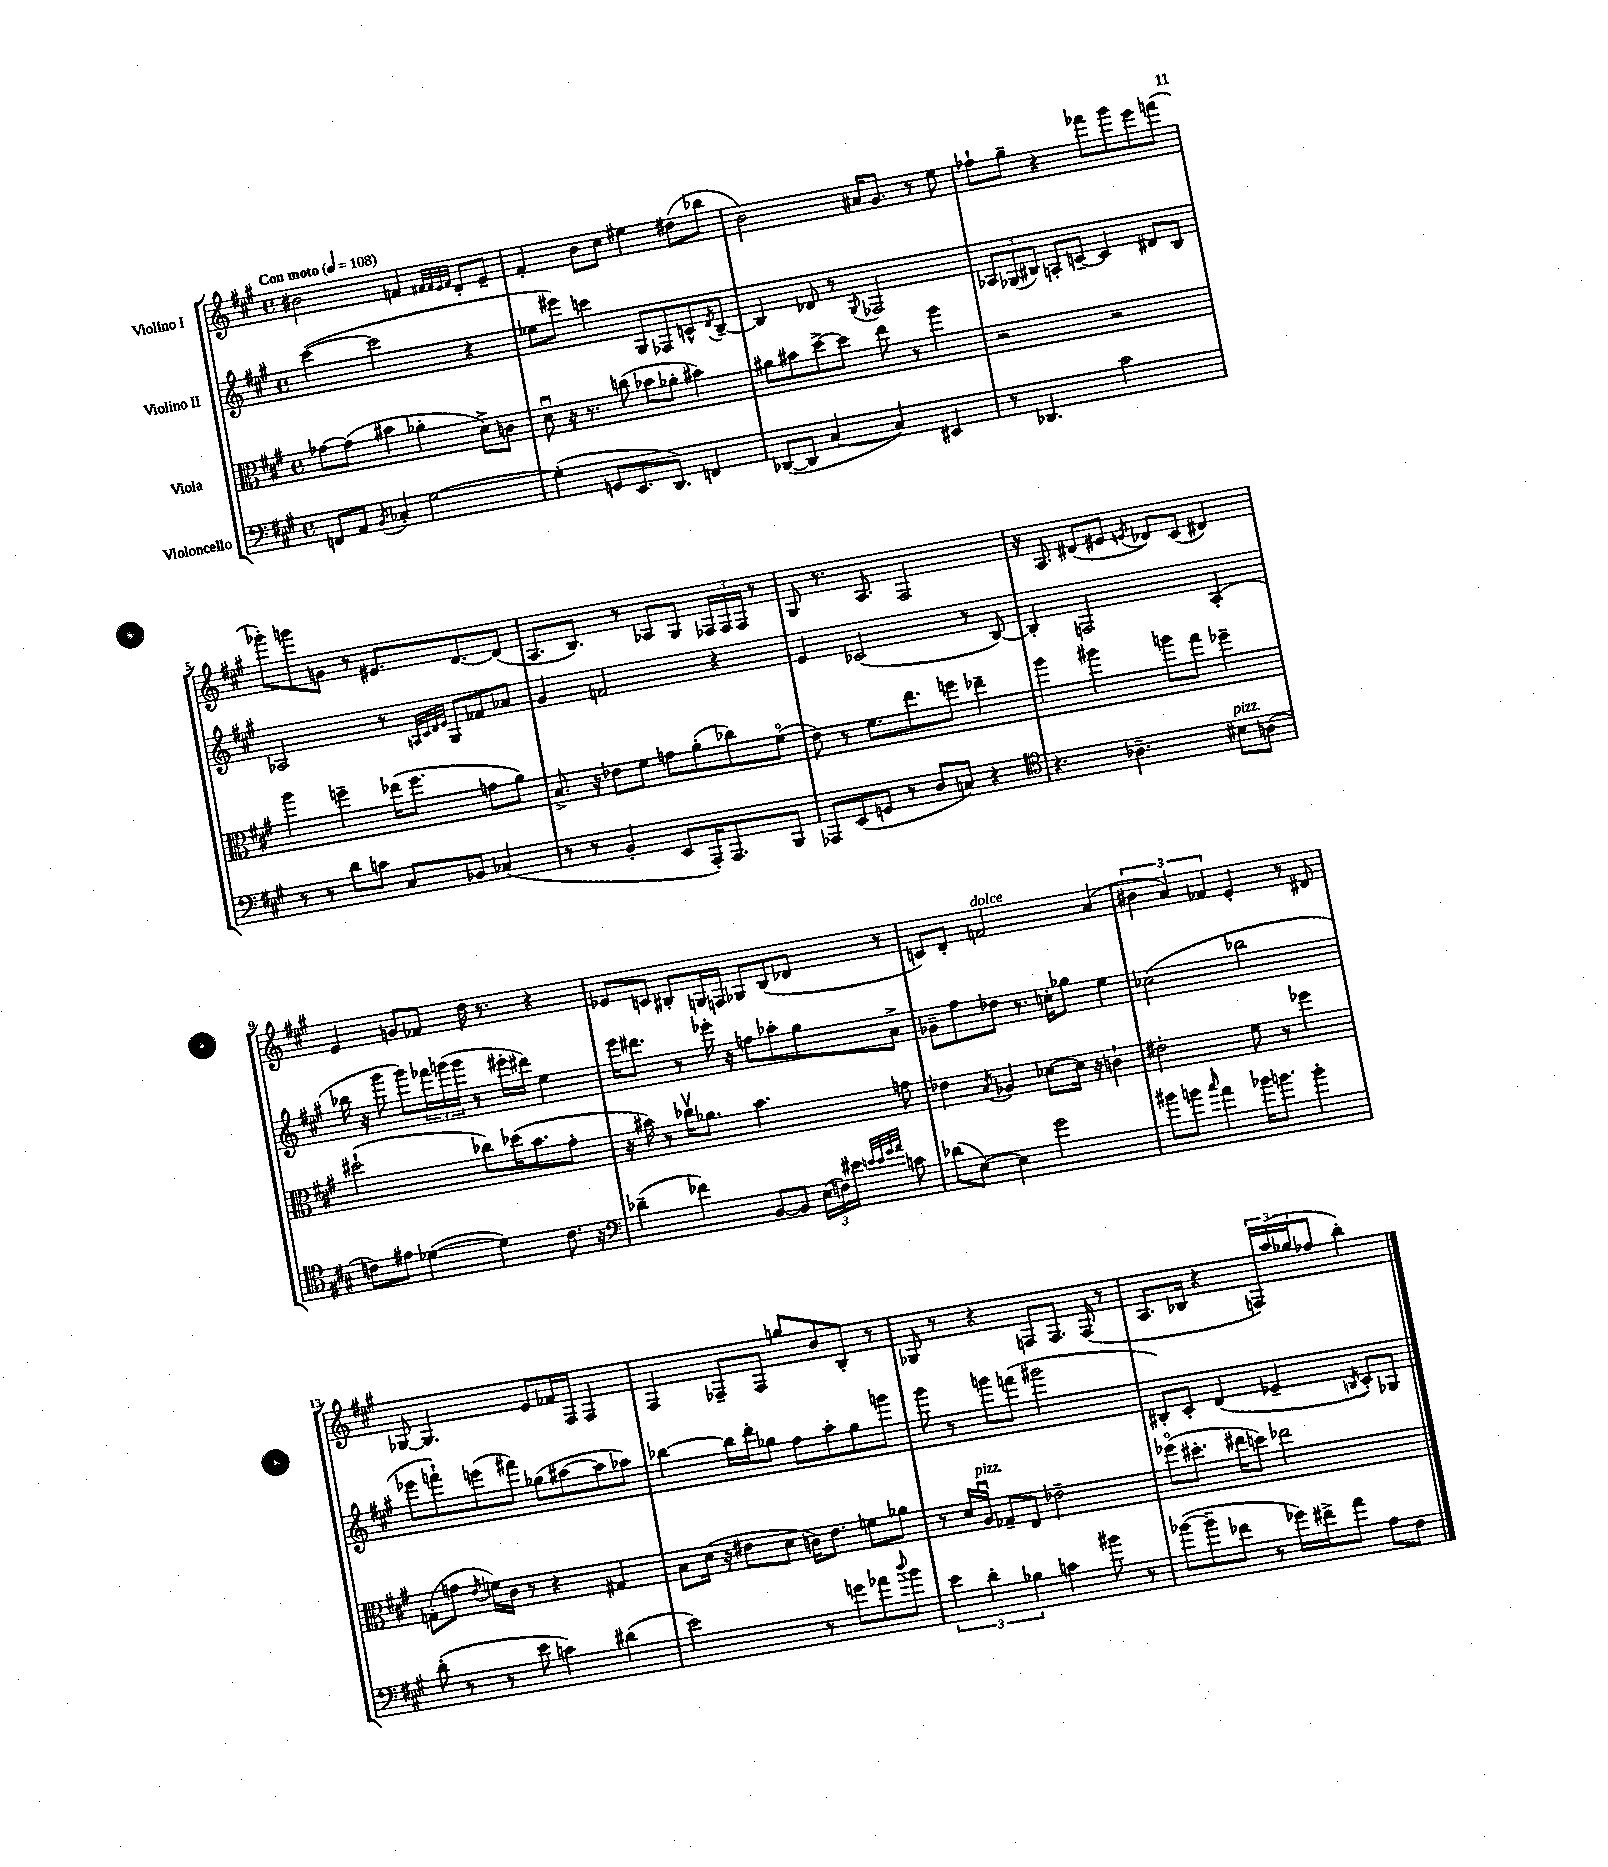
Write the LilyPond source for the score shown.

<<
\new StaffGroup <<
\new Staff = "s0" \with { instrumentName = "Violino I" } {
    \clef treble \key a \major \defaultTimeSignature \time 4/4 \tempo "Con moto" 4 = 108
    bis'2 f'4 \grace { fis'32 fis'32 e'32 fis'32 } d'8-. e'8-- |
    fis'4-. b'8 cis''8 eis''4 dis''8( bes''8 |
    b'2) ais'16 gis'8. r8 e''8 |
    fes''8-! gis''8-- r4 fes'''8 gis'''8 e'''8 f'''8( |
    ges'''8-.) g'''8 g'8 r8 eis'8. d'8.~ d'8( |
    a8. b8.) r8 aes8 gis8 \tuplet 3/2 { fes16 fes16 fes16 } r8 |
    gis8 r8. a8. fis2 |
    r16 a8. dis'8( eis'8 \acciaccatura { e'8 } des'8) cis'8( dis'4) |
    e'4 g'8 fes'8 d''16 r8. r4 |
    ees'8 c'8 bis8-. g16 f16 ges8 bis8( des'8 r8 |
    c'8) d'8-. f'2^\markup { \italic "dolce" } a'4( |
    \tuplet 3/2 { bis'4 a'4) fes'4 } e'4-. r8 dis'8 |
    ges8~ ges4. e'8 fes'16 fis16 fis4 |
    fis4 fes8-- fes8 g''8 b'8 b8-. r8 |
    ges8 r8 r4 f8 f8. f16( r8 |
    a8. bes16 r4 \tuplet 3/2 { f16) a''16( ges''16 } fes''8 b''4-.) \bar "|." |
}
\new Staff = "s1" \with { instrumentName = "Violino II" } {
    \clef treble \key a \major \defaultTimeSignature \time 4/4
    cis'''4~( cis'''2 r4 |
    ees''8 eis'''8) c'''4 gis8 fes8 c'8-^ \acciaccatura { d'8 } b8~-- |
    b4 des'8 r8 \appoggiatura { gis8 } fes2 |
    \tuplet 3/2 { aes8 ges8( bis8) } a8-. c'8~-- c'4 dis'8 bis8 |
    aes2 r8 \grace { a32 cis'32 d'32 e'32 } gis8 fes'8 aes'8 |
    gis'4 f'2 r4 |
    e'4 ces'2( r8 b8~) |
    b4-. f2 a4-.( |
    bes''16 r16 gis'''8 gis'''8) \tuplet 3/2 { fes'''16 g'''16( g'''16 } r8 eis'''16-. dis'''16) e''4 |
    e'''16 dis'''8. r8 ees'''16-. r16 f''8 aes''8-. gis''8 a'8-> |
    ges'8-- fis''8 des''8 r8. c''16-. ges''8 e''4 |
    ces''2( bes''2 |
    ees'''8 f'''8-!) e'''8( fis'''8) ges''8( ais''8~ ais''8 aes''8) |
    bes''4~ bes''16 d'''16-. ges''8 fis''8 a''8-. ges''8 g'''8 |
    gis'''8 r8 g'''8 f'''8( gis'''2 |
    bis8-.) cis'8-. d'4( ees'4-- \acciaccatura { b8 } cis'8-.) ges8 \bar "|." |
}
\new Staff = "s2" \with { instrumentName = "Viola" } {
    \clef alto \key a \major \defaultTimeSignature \time 4/4
    ges'8~ ges'8( bis'4 aes'4-. d'8->) c'8 |
    d'8\downbow r16 r8. c''8( bes'8 aes'8-. bis'4) |
    ais'8 bis'8 d''8~-> d''8 e''8 r8 a''4 |
    r2 r2 |
    a''4 f''4-- ees''16( f''8. g'8 a'8) |
    b8.-> r16 ees'8 fis'8 g'8 a'8-.( ces''8) fis'8\flageolet( |
    e'8) r8 fis'8. e''8. f''8 ees''4-- |
    a''4 ais''4 a''8 gis''8 fes''4-- |
    dis''2-!( ces''8) des''16( b'8. gis'8-. |
    r16 bis'16) r8 ces''16\upbow aes'8. bis'4. g'8 |
    ees'4 \acciaccatura { b8 } aes4 des'8~ des'16 r16 c'4-! |
    eis'2-. fis'8 r8 fes''4 |
    g8-.( g'8 \acciaccatura { e'8 } f'16) cis'16 r8 r4 gis4 |
    b8 d'16( r16 eis'8 d'8 c'16) eis'8. f'8 aes'8 |
    r8 d'16 a16\downbow^\markup { \italic "pizz." } ges8-- e8 ees'2-- |
    fes''8\flageolet( dis''8.-. eis''16 d''8) ees''2 \bar "|." |
}
\new Staff = "s3" \with { instrumentName = "Violoncello" } {
    \clef bass \key a \major \defaultTimeSignature \time 4/4
    f,8 a,8 \acciaccatura { b,8 } ces4-. gis2~ |
    gis4-.( g,8 e,8. d,8.) f,4 |
    des,8~( des,8 cis4~ cis4) eis,4 |
    r8 des,4. cis'2 |
    r8 r8 d'8 c'8 cis8 bes,8 ces4( |
    r8 r8 b,4-. e,8 a,,16-.) a,,8. b,,8 |
    aes,,8 e,8( g,8 r8 d8 c8) r4 |
    \clef tenor r4. aes4.-- bis8^\markup { \italic "pizz." } a8( |
    c'8) eis'8 des'4~( des'4) c'8. r16 |
    \clef bass des'4--( fes'4) b,8~ b,8 \tuplet 3/2 { e16( f16) eis'16 } \grace { e'32 e'32 gis'32 a'32 } c'8 |
    des'8( e8~) e4 gis'2 |
    bis'8 b'8 \grace { cis''16 } a'4 bes'16 b'8. b'4-. |
    d'8-.( r8 r8 e'8 c'4) dis'4( |
    e'2) r8 g'8 aes'8 \appoggiatura { d''8 } b'8 |
    \tuplet 3/2 { e'4 d'4-. bes4 } c'4 bis'8 r8 |
    bes'8~( bes'8-- fes'8 r8 ges'16) fis'16-> a'8 a8 fis8 \bar "|." |
}
>>
>>
